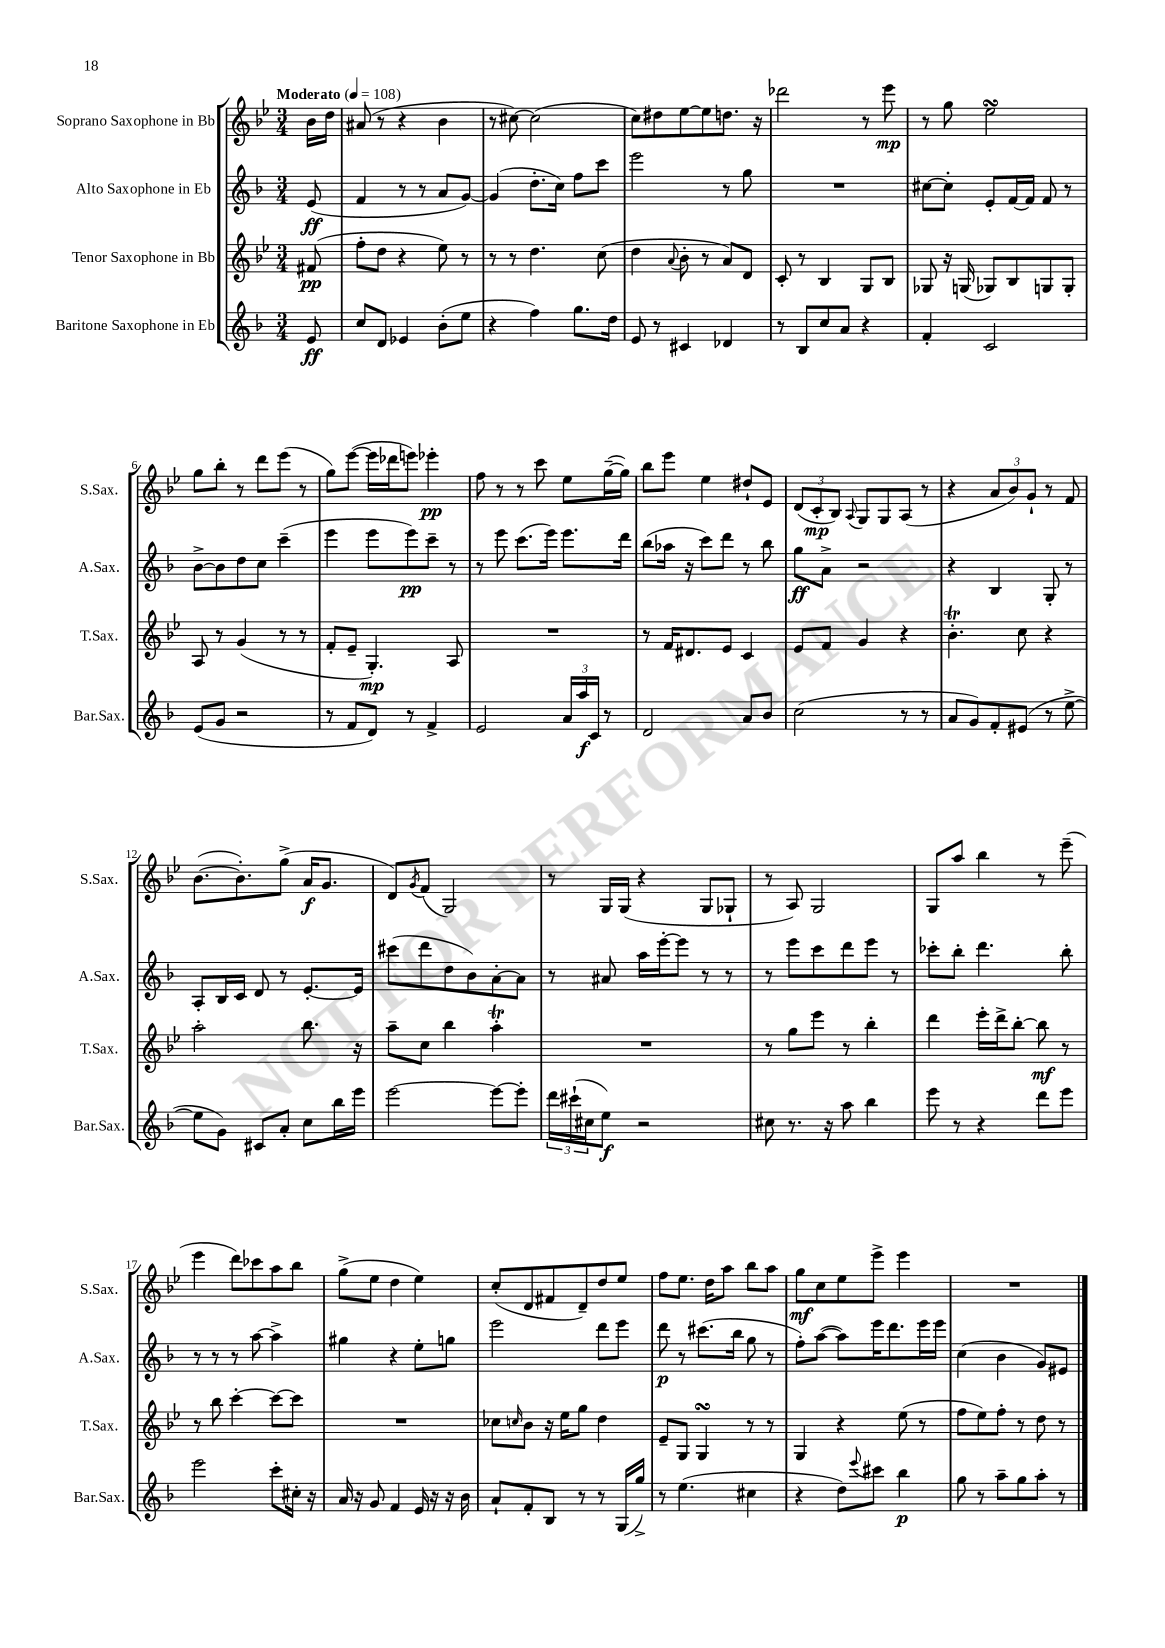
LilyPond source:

<<
\new StaffGroup <<
\new Staff = "s0" \with { instrumentName = "Soprano Saxophone in Bb" shortInstrumentName = "S.Sax." } {
    \clef treble \key bes \major \numericTimeSignature \time 3/4 \partial 8 \tempo "Moderato" 4 = 108
    bes'16 d''16 |
    ais'8( r8 r4 bes'4 |
    r8 cis''8~) cis''2( |
    c''8) dis''8 ees''8~ ees''8 d''8. r16 |
    des'''2 r8 ees'''8\mp |
    r8 g''8 ees''2\turn |
    g''8 bes''8-. r8 d'''8 ees'''8( r8 |
    g''8) ees'''8~( ees'''16 des'''16 e'''8) ees'''4-.\pp |
    f''8 r8 r8 c'''8 ees''8 g''16~--( g''16) |
    bes''8 ees'''8 ees''4 dis''8-! ees'8 |
    \tuplet 3/2 { d'8( c'8-.\mp bes8) } \appoggiatura { a8 } g8 g8 a8( r8 |
    r4 \tuplet 3/2 { a'8 bes'8) g'8-! } r8 f'8 |
    bes'8.~( bes'8.-.) g''8->( a'16\f g'8. |
    d'8) \acciaccatura { g'8 } f'8( g2) |
    r8 g16 g16( r4 g8 ges8-! |
    r8 a8) g2 |
    g8 a''8 bes''4 r8 ees'''8--( |
    ees'''4 d'''8) ces'''8 a''8 bes''8 |
    g''8->( ees''8 d''4 ees''4) |
    c''8-.( d'8 fis'8 d'8--) d''8 ees''8 |
    f''8 ees''8. d''16 a''8 bes''8 a''8 |
    g''8\mf c''8 ees''8 ees'''8-> ees'''4 |
    R2. \bar "|." |
}
\new Staff = "s1" \with { instrumentName = "Alto Saxophone in Eb" shortInstrumentName = "A.Sax." } {
    \clef treble \key f \major \numericTimeSignature \time 3/4 \partial 8
    e'8\ff( |
    f'4 r8 r8 a'8 g'8~) |
    g'4( d''8.-. c''16) f''8 c'''8 |
    e'''2 r8 g''8 |
    R2. |
    cis''8~ cis''8-. e'8-. f'16~ f'16 f'8 r8 |
    bes'8~-> bes'8 d''8 c''8 c'''4--( |
    e'''4 e'''8 e'''8\pp) c'''8-- r8 |
    r8 e'''8 c'''8.( e'''16) e'''8. d'''16 |
    bes''8( aes''16 r16 c'''8) d'''8 r8 bes''8 |
    g''8\ff a'8-> r2 |
    r4 bes4 g8-. r8 |
    a8-. bes16 c'16 d'8 r8 e'8.~-. e'16 |
    cis'''8( d'''8 d''8 bes'8) a'8~-. a'8 |
    r8 ais'8 a''16 e'''16~-. e'''8 r8 r8 |
    r8 e'''8 c'''8 d'''8 e'''8 r8 |
    ces'''8-. bes''8-. d'''4. bes''8-. |
    r8 r8 r8 a''8~ a''4-> |
    gis''4 r4 e''8-. g''8 |
    e'''2 d'''8 e'''8 |
    d'''8\p r8 cis'''8.( bes''16 g''8 r8 |
    f''8-.) a''8~( a''8) e'''16 d'''8. e'''16 e'''16 |
    c''4( bes'4 g'8) eis'8 \bar "|." |
}
\new Staff = "s2" \with { instrumentName = "Tenor Saxophone in Bb" shortInstrumentName = "T.Sax." } {
    \clef treble \key bes \major \numericTimeSignature \time 3/4 \partial 8
    fis'8\pp( |
    f''8-. d''8 r4 ees''8) r8 |
    r8 r8 d''4. c''8( |
    d''4 \appoggiatura { a'8 } bes'8-. r8 a'8) d'8 |
    c'8-. r8 bes4 g8 bes8 |
    ges8 r16 g16( ges8) bes8 g8 g8-. |
    a8 r8 g'4( r8 r8 |
    f'8-. ees'8-- g4.-.\mp) a8 |
    R2. |
    r8 f'16 dis'8. ees'8 c'4 |
    ees'8 f'8 g'4 r4 |
    bes'4.-.\trill c''8 r4 |
    a''2-. bes''8. r16 |
    a''8-- c''8 bes''4 a''4-.\trill |
    R2. |
    r8 g''8 ees'''8 r8 bes''4-. |
    d'''4 ees'''16-. d'''16-> bes''8~-. bes''8\mf r8 |
    r8 bes''8 c'''4~-. c'''8~ c'''8 |
    R2. |
    ces''8 \grace { c''16 } bes'8 r16 ees''16 g''8 d''4 |
    ees'8-- g8 g4\turn r8 r8 |
    g4 r4 ees''8( r8 |
    f''8 ees''8) f''8-. r8 d''8 r8 \bar "|." |
}
\new Staff = "s3" \with { instrumentName = "Baritone Saxophone in Eb" shortInstrumentName = "Bar.Sax." } {
    \clef treble \key f \major \numericTimeSignature \time 3/4 \partial 8
    e'8\ff |
    c''8 d'8 ees'4 bes'8-.( e''8 |
    r4 f''4) g''8. d''16 |
    e'8 r8 cis'4 des'4 |
    r8 bes8 c''8 a'8 r4 |
    f'4-. c'2 |
    e'8( g'8 r2 |
    r8 f'8 d'8) r8 f'4-> |
    e'2 \tuplet 3/2 { a'16 a''16\f c'16 } r8 |
    d'2 a'8 bes'8 |
    c''2( r8 r8 |
    a'8 g'8) f'8-. eis'8( r8 e''8~-> |
    e''8 g'8) cis'8 a'8-. c''8 bes''16 e'''16 |
    e'''2~ e'''8~ e'''8-. |
    \tuplet 3/2 { d'''16 cis'''16-!( cis''16 } e''8\f) r2 |
    cis''8 r8. r16 a''8 bes''4 |
    e'''8 r8 r4 d'''8 e'''8 |
    e'''2 c'''8-. cis''16-. r16 |
    a'16 r16 g'8 f'4 e'16 r16 r16 bes'16 |
    a'8-! f'8-. bes8 r8 r8 g16( g''16->) |
    r8 e''4.( cis''4 |
    r4 d''8) \appoggiatura { e'''8 } cis'''8 bes''4\p |
    g''8 r8 a''8-- g''8 a''8-. r8 \bar "|." |
}
>>
>>
